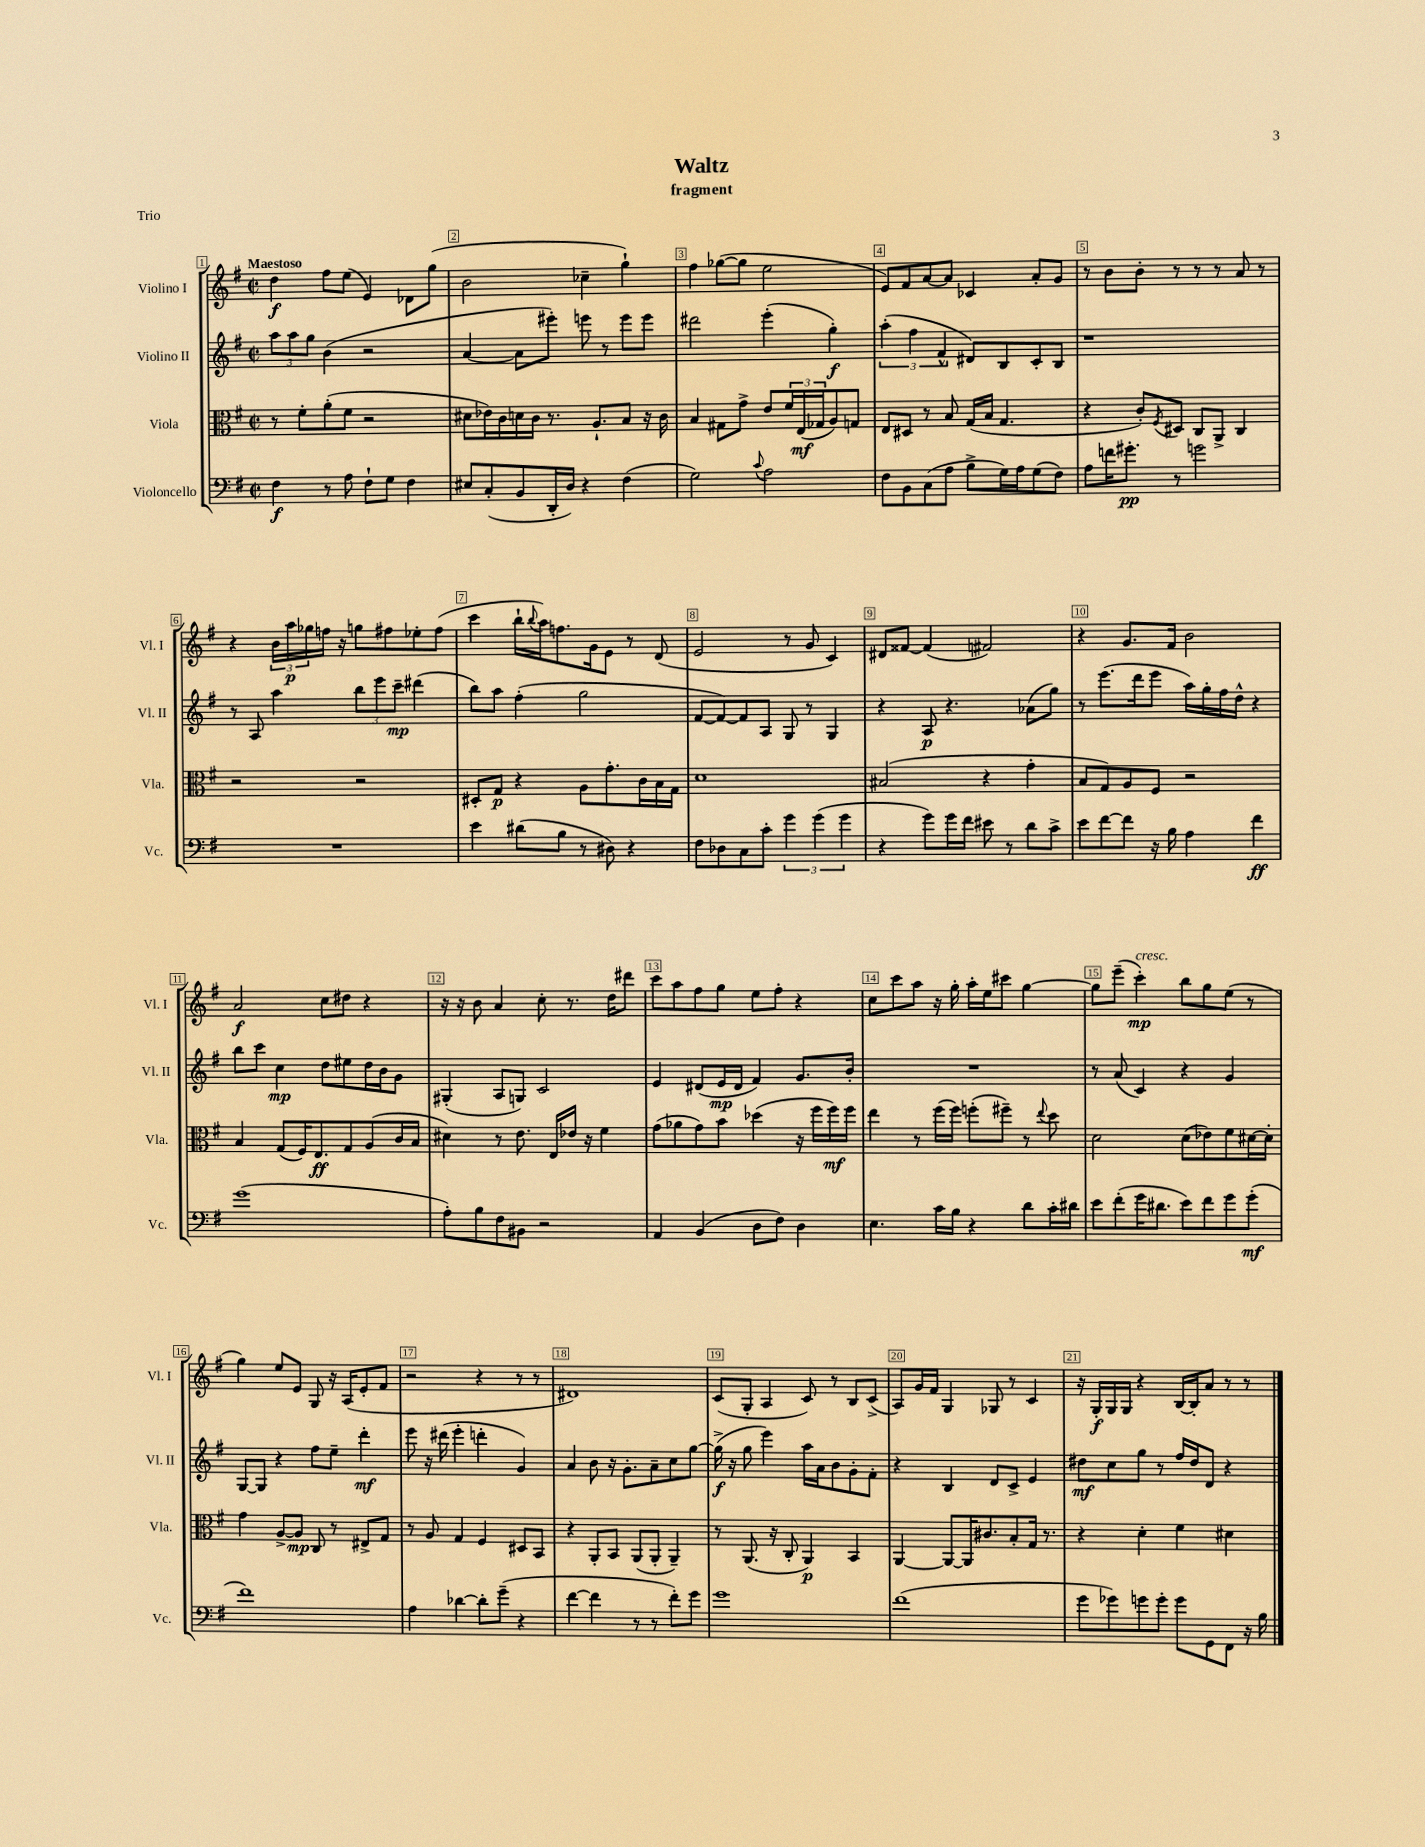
\header { title = "Waltz" subtitle = "fragment" piece = "Trio" }
<<
\new StaffGroup <<
\new Staff = "s0" \with { instrumentName = "Violino I" shortInstrumentName = "Vl. I" } {
    \clef treble \key g \major \defaultTimeSignature \time 2/2 \tempo "Maestoso"
    d''4\f fis''8 e''8( e'4) des'8 g''8( |
    b'2 ces''4-- g''4-!) |
    fis''4 ges''8~( ges''8 e''2 |
    e'8) fis'8 a'8~ a'8 ces'4 a'8-. g'8 |
    r8 b'8 b'8-. r8 r8 r8 a'8 r8 |
    r4 \tuplet 3/2 { b'16 a''16\p ges''16 } f''16 r16 g''8 fis''8 ees''8-. fis''8( |
    c'''4 b''16-! \appoggiatura { b''8 } a''16) f''8. g'16 e'8 r8 d'8( |
    e'2 r8 g'8 c'4) |
    dis'8 fisis'8~ fisis'4( fis'2) |
    r4 g'8. fis'16 b'2 |
    a'2\f c''8 dis''8 r4 |
    r16 r16 b'8 a'4 c''8-. r8. d''16 dis'''8 |
    c'''8 a''8 fis''8 g''8 e''8 fis''8-. r4 |
    c''8 c'''8 a''8 r16 g''16-. a''16-. e''16 cis'''8 g''4~ |
    g''8 e'''8--( c'''4-.\mp^\markup { \italic "cresc." }) b''8 g''8 e''8( r8 |
    g''4) e''8 e'8 g8 r16 a16( e'8-. fis'8 |
    r2 r4 r8 r8 |
    dis'1) |
    c'8( g8-. a4 c'8) r8 b8 c'8->( |
    a8) g'16 fis'16 g4 ges8 r8 c'4 |
    r16 g16-.\f g16 g16 r4 b16~ b16-. a'8 r8 r8 \bar "|." |
}
\new Staff = "s1" \with { instrumentName = "Violino II" shortInstrumentName = "Vl. II" } {
    \clef treble \key g \major \defaultTimeSignature \time 2/2
    \tuplet 3/2 { a''8 a''8 g''8 } b'4( r2 |
    a'4~ a'8 eis'''8-.) e'''8 r8 e'''8 e'''8 |
    dis'''2 e'''4-.( g''4-.\f) |
    \tuplet 3/2 { a''4-.( fis''4 fis'4-^ } dis'8) b8 c'8-. b8 |
    r1 |
    r8 a8 a''4 \tuplet 3/2 { b''8 e'''8 c'''8--\mp } dis'''4( |
    b''8) a''8 fis''4-.( g''2 |
    fis'8~ fis'8~) fis'8 a8 g8 r8 g4 |
    r4 a8\p r4. aes'8( g''8) |
    r8 e'''8.( d'''16 e'''8 a''16) g''16-. fis''16 d''16-^ r4 |
    b''8 c'''8 c''4\mp d''8 eis''8 d''16 b'16 g'8 |
    gis4-.( a8 g8) c'2 |
    e'4 dis'8( e'16\mp dis'16 fis'4) g'8. b'16-. |
    R1 |
    r8 a'8( c'4) r4 g'4 |
    g8~ g8 r4 fis''8 e''8-- d'''4-.\mf |
    e'''8 r16 dis'''16( e'''4-. d'''4-. g'4) |
    a'4 b'8 r16 g'8.-. a'8-- c''8 g''8~ |
    g''16->\f( r16 g''8 e'''4) a''16 a'16 b'8 g'8-. fis'8-. |
    r4 b4 d'8 c'8-> e'4 |
    dis''8\mf c''8 g''8 r8 fis''16 dis''16 d'8 r4 \bar "|." |
}
\new Staff = "s2" \with { instrumentName = "Viola" shortInstrumentName = "Vla." } {
    \clef alto \key g \major \defaultTimeSignature \time 2/2
    r8 fis'8-. a'8-.( fis'8 r2 |
    dis'8 ees'16) c'16 d'16 c'16 r8. a8.-! b8 r16 c'16 |
    b4 gis8 g'8-> e'8 \tuplet 3/2 { fis'16 e16\mf( ges16 } a8) g8 |
    e8 dis8 r8 b8 g16( b16 g4. |
    r4 c'8-.) \acciaccatura { fis8 } dis8 c8 a,8-> c4 |
    r2 r2 |
    dis8-. g8\p r4 a8 g'8.-. c'16 b16 g16 |
    d'1 |
    bis2( r4 g'4-. |
    b8 g8) a8 fis8 r2 |
    b4 g8( fis16) e8.\ff g8 a8( c'16 b16 |
    dis'4) r8 e'8. e16 ees'16 r16 fis'4 |
    g'8( aes'8 g'8) b'8 des''4( r16 fis''16 fis''16\mf) fis''16 |
    e''4 r8 fis''16( fis''16) f''8-.( fis''8--) r8 \appoggiatura { e''8 } d''8 |
    d'2 d'8( ees'8) fis'8 dis'16~ dis'16-. |
    g'4 a8~-> a8\mp c8 r8 eis8-> g8 |
    r8 a8 g4 fis4 dis8 b,8 |
    r4 a,8-. b,8 a,8( a,8-. a,4--) |
    r8 a,8.( r16 c8-. a,4\p) b,4 |
    a,4~ a,8~ a,16 cis'8. b8-. g16 r8. |
    r4 d'4-. fis'4 dis'4 \bar "|." |
}
\new Staff = "s3" \with { instrumentName = "Violoncello" shortInstrumentName = "Vc." } {
    \clef bass \key g \major \defaultTimeSignature \time 2/2
    fis4\f r8 a8 fis8-! g8 fis4 |
    eis8 c8-.( b,8 d,16-. d16) r4 fis4( |
    g2) \appoggiatura { c'8 } a2 |
    fis8 b,8 c8( a8 b8-> g16) a16 g8( fis8) |
    a8 f'16 gis'8.-.\pp r8 g'2 |
    R1 |
    e'4 dis'8( b8 r8 dis8) r4 |
    fis8 des8 c8 c'8-. \tuplet 3/2 { g'4 g'4( g'4 } |
    r4 g'8) g'16 fis'16 eis'8 r8 d'8 c'8-> |
    e'8 fis'8~ fis'8 r16 b16 a4 fis'4\ff |
    g'1( |
    a8-.) b8 fis8 bis,8 r2 |
    a,4 b,4( d8 fis8) d4 |
    e4. c'16 b16 r4 d'8 c'16-. dis'16 |
    e'8 fis'8-.( g'16 dis'8. e'8) fis'8 g'8 g'8-.\mf( |
    fis'1) |
    a4 des'4~ des'8-. g'8--( r4 |
    fis'4~ fis'4 r8 r8 fis'8-.) g'8 |
    g'1 |
    fis'1( |
    g'8 ges'8) g'8 g'8-. g'8 g,8 fis,8 r16 b16 \bar "|." |
}
>>
>>
\layout { \context { \Score \override BarNumber.break-visibility = ##(#f #t #t) barNumberVisibility = #all-bar-numbers-visible \override BarNumber.stencil = #(make-stencil-boxer 0.1 0.3 ly:text-interface::print) } }
